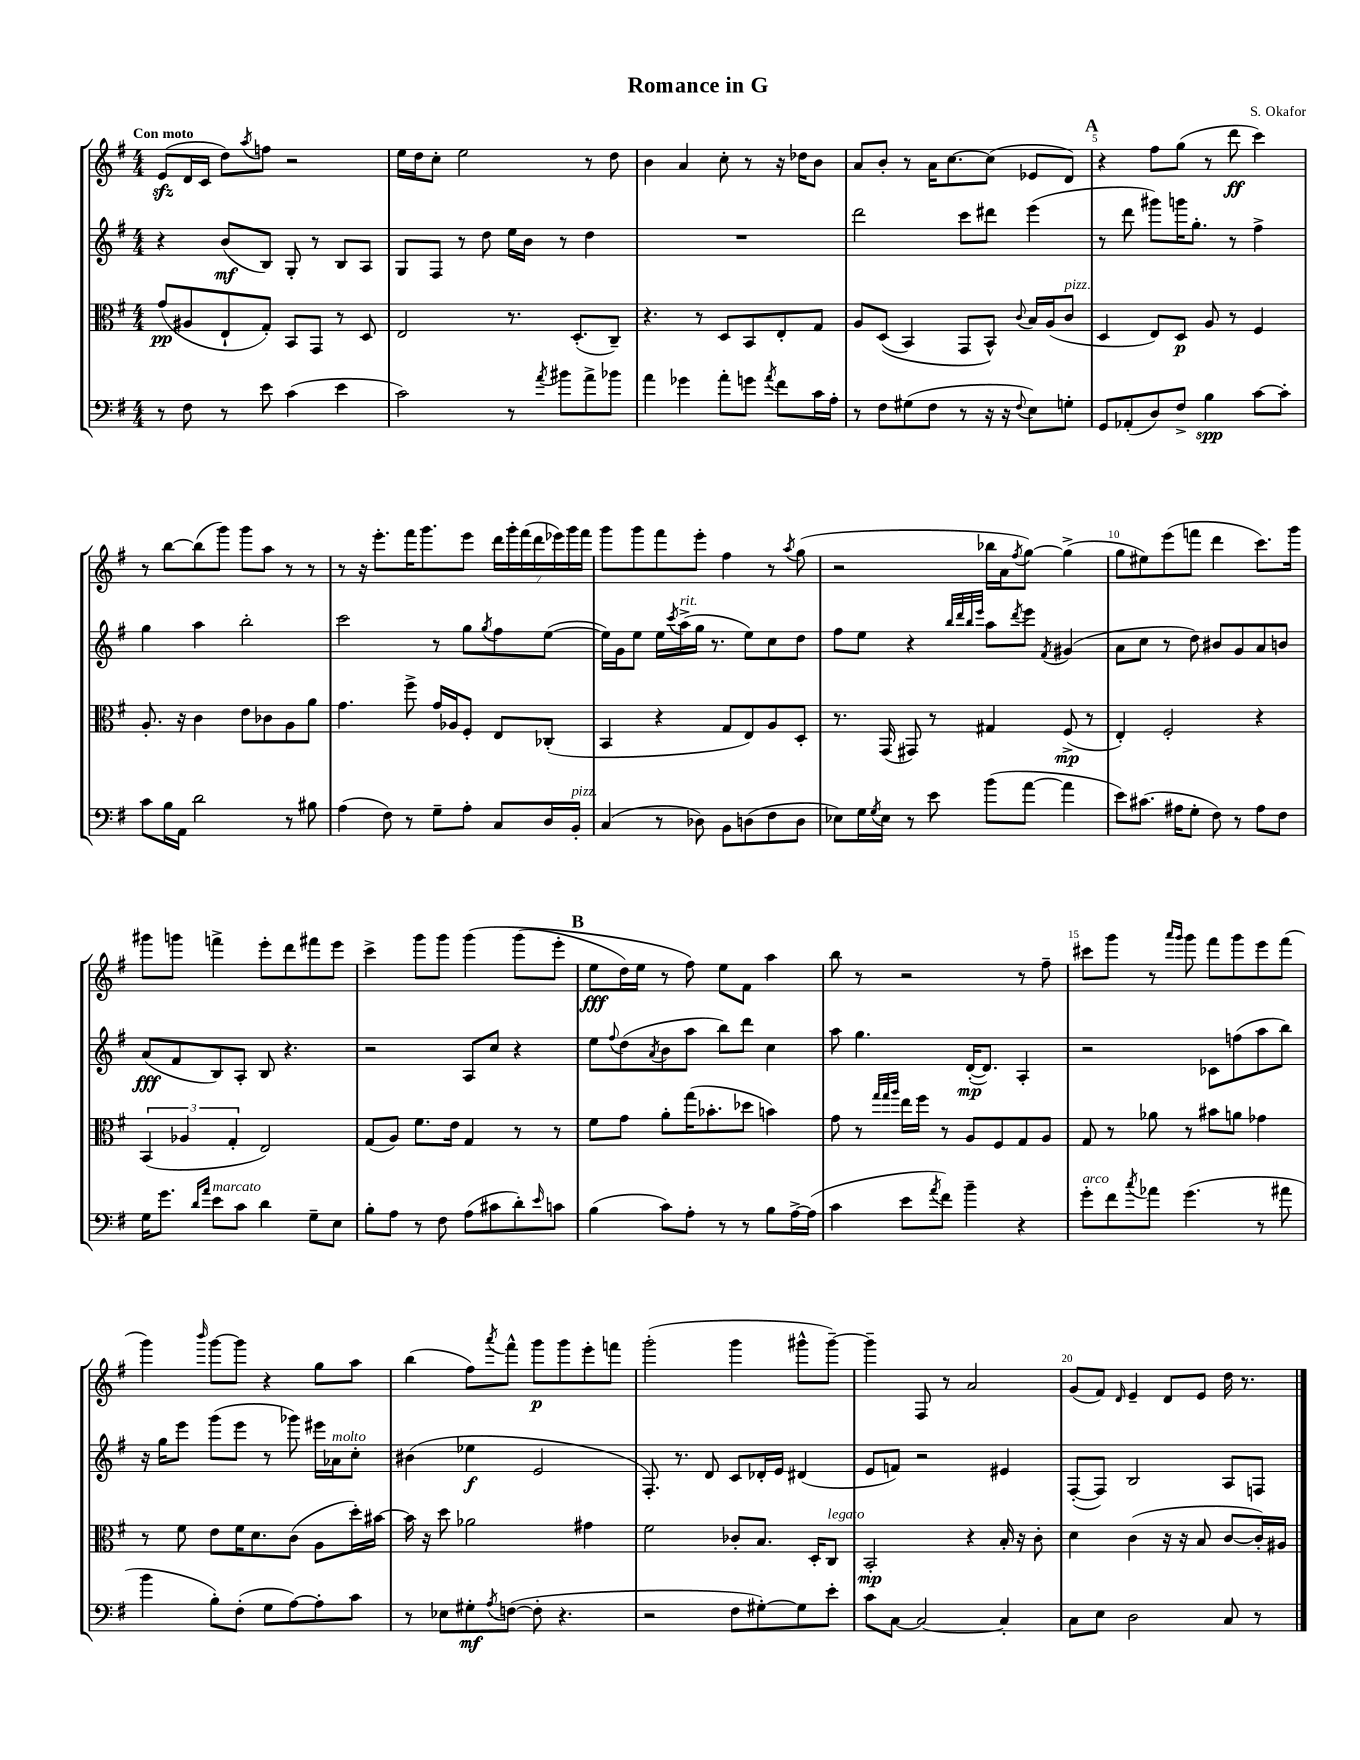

**kern	**kern	**kern	**kern
*staff4	*staff3	*staff2	*staff1
*clefF4	*clefC3	*clefG2	*clefG2
*k[f#]	*k[f#]	*k[f#]	*k[f#]
*M4/4	*M4/4	*M4/4	*M4/4
8r	(8g/L	4r	(8e/L
8F#\	8A#/	.	16d/L
.	.	.	16c/JJ
8r	8E`/	(8b/L	8dd\L)
.	.	.	8qaa/
8e\	8G'/J)	8B/J)	8ff\J
(4c\	8BB/L	8G'/	2r
.	8GG/J	8r	.
4e\	8r	8B/L	.
.	8D/	8A/J	.
=	=	=	=
2c\)	2E/	8G/L	16ee\LL
.	.	.	16dd\J
.	.	8F#/J	8cc'\J
.	.	8r	2ee\
.	.	8dd\	.
8r	8.r	16ee\LL	.
.	.	16b\JJ	.
8qa/	.	.	.
8b#\L	.	8r	.
.	(8.D'/L	.	.
8a^\	.	4dd\	8r
8b-\J	8C~/J)	.	8dd\
=	=	=	=
4a\	4.r	1r	4b\
4g-\	.	.	4a/
.	8r	.	.
8a'\L	8D/L	.	8cc'\
8g\J	8BB/	.	8r
8qa/	.	.	.
8f#\L	8E'/	.	16r
.	.	.	16dd-\LK
16c\L	8G/J	.	8b\J
16A'\JJ	.	.	.
=	=	=	=
8r	8A/L	2ddd\	8a/L
8F#\L	&((8D/J	.	8b'/J
(8G#\	4BB/)	.	8r
8F#\J	.	.	16a\LK
.	.	.	[8.cc\
8r	8GG/L	8ccc\L	.
16r	8BB^^/J&)	8ddd#\J	(8cc\]J
16r	.	.	.
8qqF#/	8qqc/	.	.
8E\L)	16B/LL	(4eee\	8e-/L
.	(16A/J	.	.
8G'\J	8c/J	.	8d/J)
=	=	=	=
8GG/L	4D/	8r	4r
(8AA-'/	.	8ddd\	.
8D/)	8E/L)	8ggg#\L)	8ff#\L
8F#^/J	8D/J	16ggg\K	(8gg\J
.	.	8.gg'\J	.
4B\	8A/	.	8r
.	8r	8r	8ddd\
[8c\L	4F#/	4ff#^\	4ccc\)
8c'\]J	.	.	.
=	=	=	=
8c\L	8.A'/	4gg\	8r
16B\L	.	.	[8bb\L
16AA\JJ	16r	.	.
2d\	4c\	4aa\	(8bb\]
.	.	.	8ggg\J)
.	8e\L	2bb'\	8ggg\L
.	8c-\	.	8aa\J
8r	8A\	.	8r
8B#\	8a\J	.	8r
=	=	=	=
(4A\	4.g\	2ccc\	8r
.	.	.	16r
.	.	.	8.eee'\L
8F#\)	.	.	.
8r	8ff#^\	.	16fff#\K
.	.	.	8.ggg\
8G~\L	16g/LL	8r	.
.	16A-/J	.	.
8A'\J	8F#'/J	8gg\L	8eee\J
.	.	8qgg/	.
8C/L	8E/L	8ff#\	28ddd\LL
.	.	.	28ggg'\
.	.	.	(28fff#\
.	.	.	28ddd\
16D/L	(8C-'/J	([8ee\J	.
.	.	.	28eee-\)
.	.	.	28ggg\
16BB'/JJ	.	.	.
.	.	.	28fff#\JJ
=	=	=	=
(4C/	4BB/	16ee\]LL)	8ggg\L
.	.	16g\J	.
.	.	8ee\J	8ggg\
8r	4r	16ee\LL	8fff#\
.	.	8qccc/	.
.	.	(16aa^\	.
8D-\)	.	16gg\JJ	8eee'\J
.	.	8.r	.
8BB\L	8G/L	.	4ff#\
(8D\	8E/)	8ee\L)	.
8F#\	8A/	8cc\	8r
.	.	.	8qaa/
8D\J	8D'/J	8dd\J	(8gg\
=	=	=	=
8E-\L)	8.r	8ff#\L	2r
16G\L	.	8ee\J	.
8qG/	.	.	.
16E-\JJ	(16GG/	.	.
8r	8GG#/)	4r	.
8e\	8r	.	.
.	.	32qqbb/LLL	.
.	.	32qqddd/	.
.	.	32qqbb/	.
.	.	32qqeee/JJJ	.
(8b\L	4G#/	8aa\L	16bb-\LL
.	.	.	16a\J
.	.	8qddd/	8qff#/
[8a\J	.	8eee\J	[8gg\J)
.	.	8qf#/	.
4a\]	(8F#^/	(4g#/	(4gg^\]
.	8r	.	.
=	=	=	=
8e\L)	4E'/)	8a\L	8gg\L
(8.c#\J	.	8cc\J	8ee#\)
.	2F#'/	8r	(8eee\
16A#\LK	.	.	.
8G'\J	.	8dd\)	8fff\J
8F#\)	.	8b#/L	4ddd\
8r	.	8g/	.
8A#\L	4r	8a/	8.ccc\L)
8F#\J	.	8b/J	.
.	.	.	16ggg\Jk
=	=	=	=
16G\LK	(6BB/	(8a/L	8ggg#\L
8.g\J	.	.	.
.	.	8f#/	8ggg\J
.	6A-/	.	.
16qqd/LL	.	.	.
16qqa/JJ	.	.	.
8e\L	.	8B/)	4fff^\
.	6G'/	.	.
8c\J	.	8A'/J	.
4d\	2E/)	8B/	8eee'\L
.	.	4.r	8ddd\
8G~\L	.	.	8fff#\
8E\J	.	.	8eee\J
=	=	=	=
8B'\L	(8G/L	2r	4ccc^\
8A\J	8A/J)	.	.
8r	8.f#\L	.	8ggg\L
8F#\	.	.	8ggg\J
.	16e\Jk	.	.
(8A\L	4G/	8A/L	&(4ggg\
8c#\	.	8cc/J	.
8d'\)	8r	4r	(8ggg\L
16qqe/	.	.	.
8c\J	8r	.	8eee'\J
=	=	=	=
(4B\	8f#\L	8ee\L	8ee\L
.	.	8qqff#/	.
.	8g\J	(8dd\	16dd\L)
.	.	.	16ee\JJ
.	.	8qa/	.
8c\L)	8a'\L	8b\	8r
8A'\J	(16gg\K	8aa\J	8ff#\&)
.	8.b-'\	.	.
8r	.	8bb\L)	8ee\L
8r	8dd-\J	8ddd\J	8f#\J
8B\L	4b\)	4cc\	4aa\
[16A^\L	.	.	.
(16A\]JJ	.	.	.
=	=	=	=
4c\	8g\	8aa\	8bb\
.	8r	4.gg\	8r
.	32qqgg/LLL	.	.
.	32qqgg/	.	.
.	32qqaa/JJJ	.	.
8e\L	16ee\LL	.	2r
.	16ff#\JJ	.	.
8qa/	.	.	.
8f#\J)	8r	.	.
4b~\	8A/L	([16d'/LK	.
.	.	8.d/]J)	.
.	8F#/	.	.
4r	8G/	4A'/	8r
.	8A/J	.	8ff#~\
=	=	=	=
8g'\L	8G/	2r	8ccc#\L
8f#\	8r	.	8ggg\J
8qcc/	.	.	.
8a-\J	8a-\	.	8r
.	.	.	16qqaaa/LL
.	.	.	16qqggg/JJ
(4.g\	8r	.	8ggg\
.	8b#\L	8c-\L	8fff#\L
.	8a\J	(8ff\	8ggg\
8r	4g-\	8aa\	8eee\
8a#\	.	8bb\J)	(8fff#\J
=	=	=	=
4b\	8r	16r	4ggg\)
.	.	16gg\LK	.
.	8f#\	8eee\J	.
.	.	.	16qqbbb/
8B'\L)	8e\L	(8ggg\L	[8ggg\L
(8F#'\J	16f#\K	8eee\J	8ggg\]J
.	8.d\	.	.
8G\L	.	8r	4r
[8A\)	(8c\J	8ggg-\)	.
8A'\]	8A\L	16eee#\LL	8gg\L
.	.	16a-\J	.
8c\J	16dd'\L)	8cc'\J	8aa\J
.	[16b#\JJ	.	.
=	=	=	=
8r	16b#\]	(4b#\	(4bb\
.	16r	.	.
8E-\L	8dd\	.	.
8G#'\	2a-\	4ee-\	8ff#\L)
8qA/	.	.	8qaaa/
([8F\J	.	.	8fff#^^\J
8F'\]	.	2e/	8ggg\L
4.r	.	.	8ggg\
.	4g#\	.	8eee'\
.	.	.	8fff\J
=	=	=	=
2r	2f#\	8.F#'/)	(2ggg'\
.	.	8.r	.
.	.	8d/	.
8F#\L	8c-'/L	8c/L	4ggg\
[8G#'\)	8.B/J	16d-'/L	.
.	.	16e/JJ	.
8G#\]	.	(4d#/	8ggg#^^\L
.	16D'/LK	.	.
8e'\J	8C/J	.	[8ggg#~\J)
=	=	=	=
8c\L	2BB'/	8e/L	4ggg#~\]
[8C\J	.	8f/J)	.
2C/_	.	2r	8F#/
.	.	.	8r
.	4r	.	2a/
4C'/]	16B'/	4e#/	.
.	16r	.	.
.	8c'\	.	.
=	=	=	=
8C\L	4d\	([8F#'/L	(8g/L
8E\J	.	8F#/]J)	8f#/J)
.	.	.	16qqd/
2D\	(4c\	2B/	4e~/
.	16r	.	8d/L
.	16r	.	.
.	8B/	.	8e/J
8C/	[8c/L	8A/L	16dd\
.	.	.	8.r
8r	16c'/]L)	8F/J	.
.	16A#/JJ	.	.
==	==	==	==
*-	*-	*-	*-
